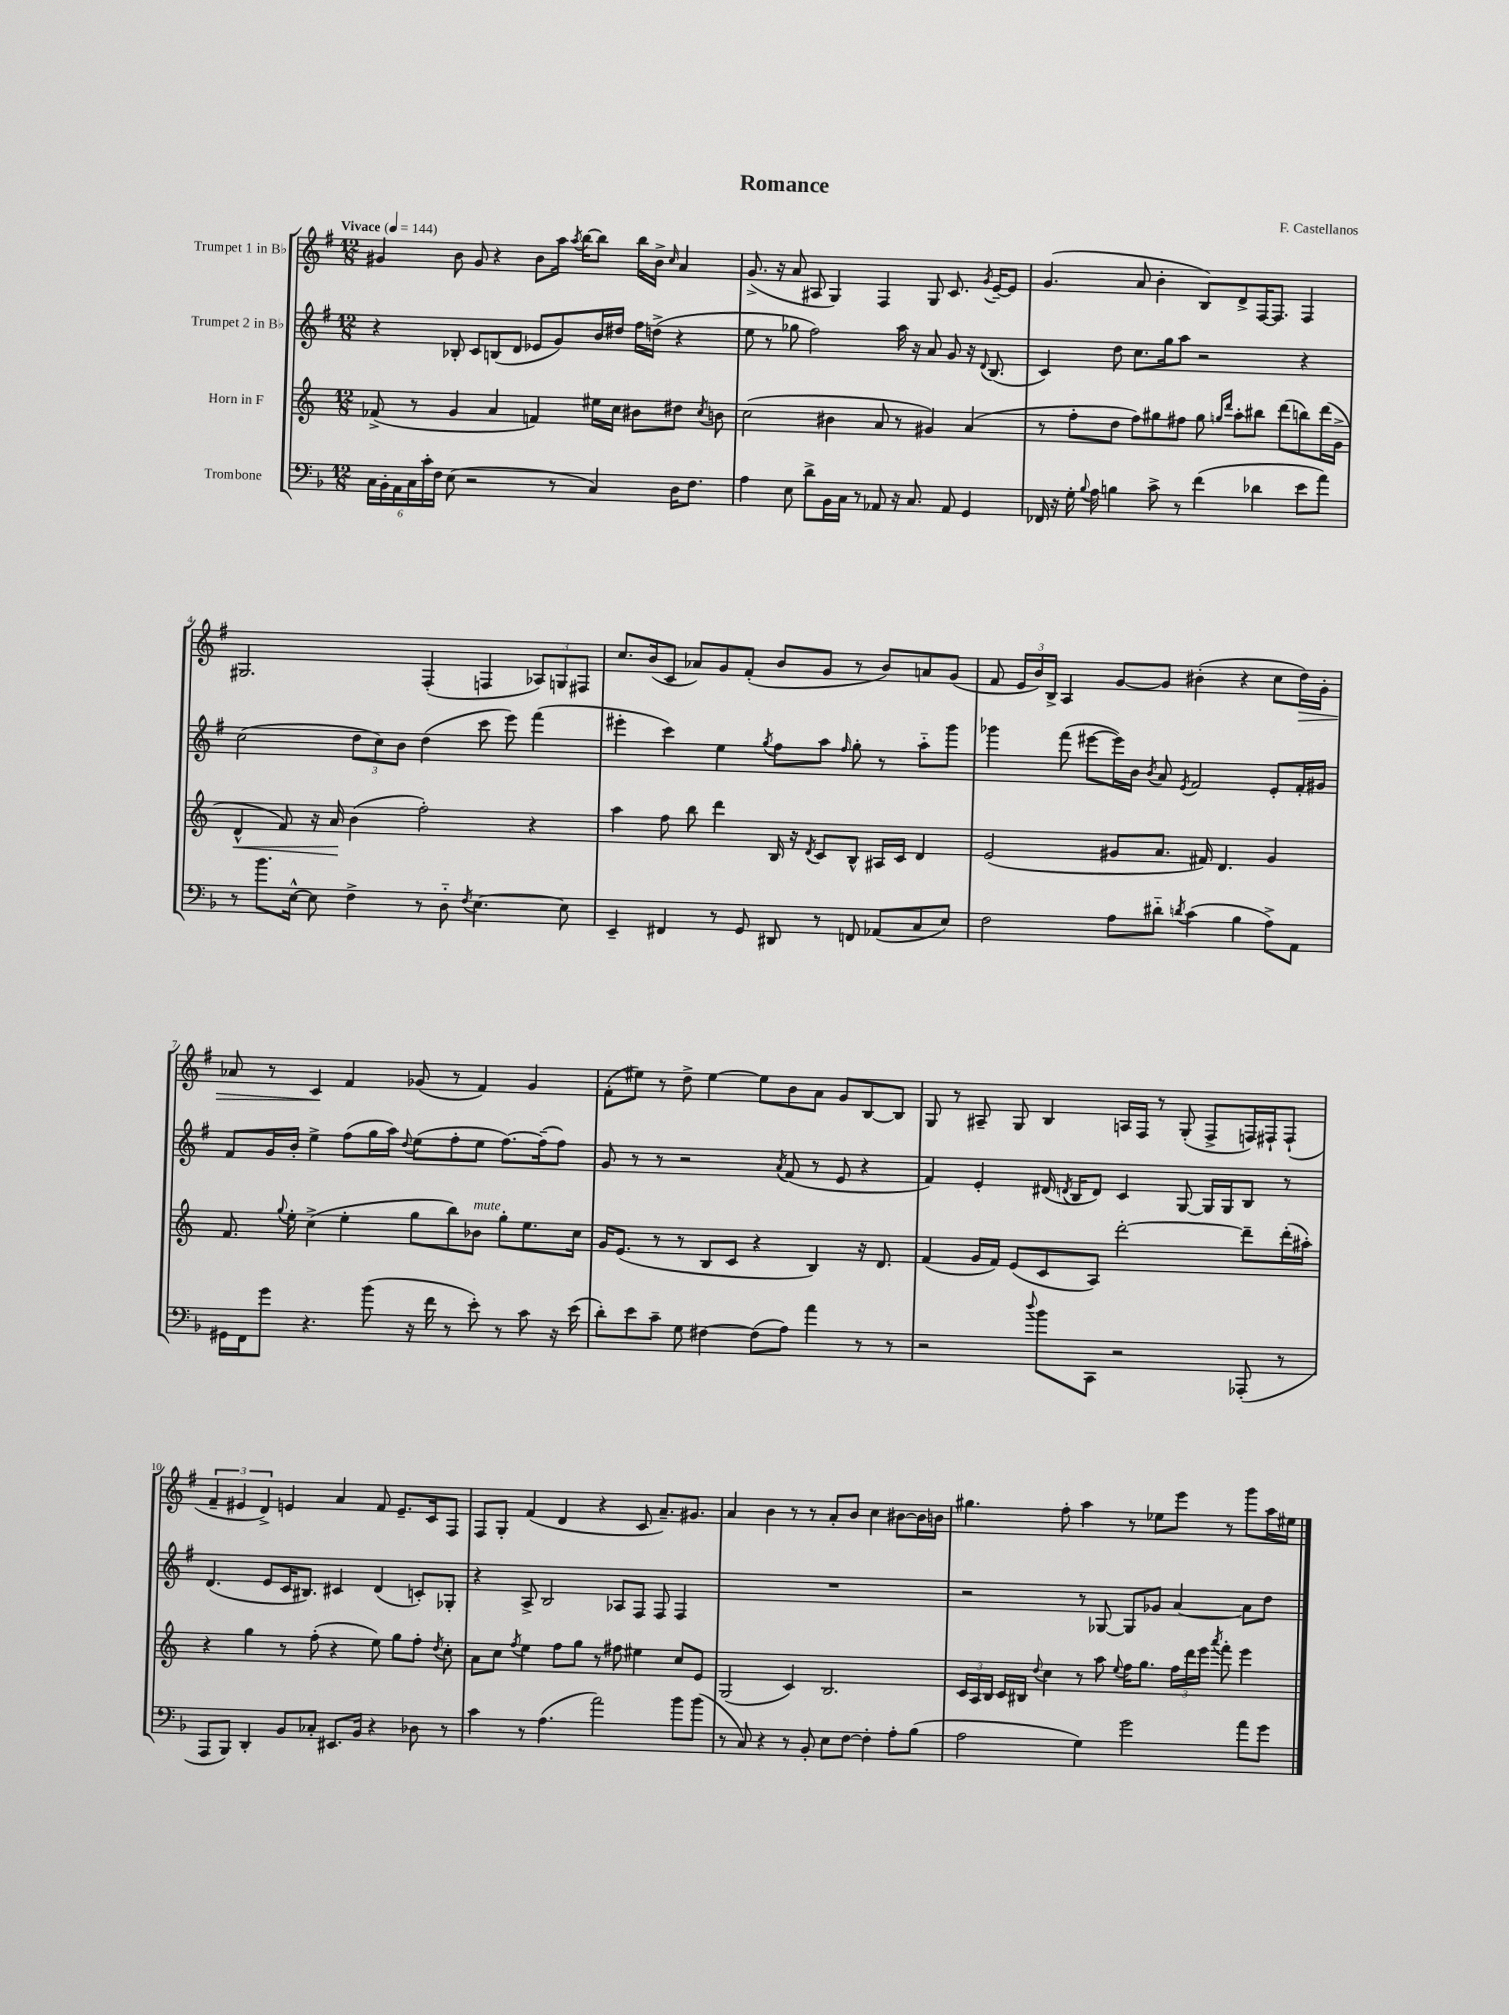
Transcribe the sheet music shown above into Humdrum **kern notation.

**kern	**kern	**dynam	**kern	**kern	**dynam
*part4	*part3	*part3	*part2	*part1	*part1
*staff4	*staff3	*staff3	*staff2	*staff1	*staff1
*I"Trombone	*I"Horn in F	*	*I"Trumpet 2 in B♭	*I"Trumpet 1 in B♭	*
*clefF4	*clefG2	*	*clefG2	*clefG2	*
*k[b-]	*k[]	*	*k[f#]	*k[f#]	*
*M12/8	*M12/8	*	*M12/8	*M12/8	*
*MM144	*MM144	*	*MM144	*MM144	*
=1	=1	=1	=1	=1	=1
!	!	!	!	!LO:TX:a:B:t=Vivace	!
24C\LL	(8f-X^/	.	4r	4g#X/	.
24BB-'\	.	.	.	.	.
24AA\	.	.	.	.	.
24C\	8r	.	.	.	.
24c'\	.	.	.	.	.
24F\JJ	.	.	.	.	.
(8E\	4g/	.	8B-X'/	8b\	.
2r	.	.	8c/L	8g#/	.
.	4a/	.	(8Bn/	4r	.
.	.	.	8d/J	.	.
.	4fn/)	.	8e-X/L	8b\L	.
8r	.	.	8g/)	16aa\Jk	.
.	.	.	.	8qaa/	.
.	.	.	.	[16bb\KL	.
4C/)	16ee#X\LL	.	16b/L	8bb\J]	.
.	16cc\JJ	.	16dd#X/JJ	.	.
.	8b#X\L	.	16ff#\LL	16bb\LL	.
.	.	.	(16ddn^\JJ	16b^\JJ	.
.	.	.	.	16qqcc/	.
16D\KL	8dd#X\J	.	4r	4a/	.
8.F\J	.	.	.	.	.
.	8qcc/	.	.	.	.
.	8bn\	.	.	.	.
=2	=2	=2	=2	=2	=2
4A\	(2cc\	.	8ee\	(8.g^/	.
.	.	.	8r	.	.
.	.	.	.	16r	.
8E\	.	.	8gg-X\	8a/	.
8d^\L	.	.	2ff#\)	8A#X/	.
16BB-\L	4b#X\	.	.	4G/)	.
16C\JJ	.	.	.	.	.
8r	.	.	.	.	.
8AA-X/	8a/	.	.	4F#/	.
16r	8r	.	16aa\	.	.
8.C/	.	.	16r	.	.
.	4g#X/)	.	8a/	8G/	.
8AA-/	.	.	8g/	8.c/	.
4GG/	(4a/	.	16r	.	.
.	.	.	8qqd/	8qg/	.
.	.	.	(8.B/	[16e~/KL	.
.	.	.	.	8e/J]	.
=3	=3	=3	=3	=3	=3
16FF-X/	8r	.	4c/)	(4.g/	.
16r	.	.	.	.	.
16G'\	8ff'\L	.	.	.	.
8qqB-/	.	.	.	.	.
16A\	.	.	.	.	.
4Bn\	8dd\J	.	8dd\	.	.
.	8ff\L)	.	8.cc\L	8a/	.
8c^\	8gg#X\	.	.	4b'\	.
.	.	.	16gg\k	.	.
8r	8ff#X\J	.	8aa\J	.	.
(4f\	8gg#\	.	2r	8B/L)	.
.	16qqggn/LL	.	.	.	.
.	16qqddd/JJ	.	.	.	.
.	8aa'\L	.	.	8d^/	.
4d-X\	8bb#X\J	.	.	[16F#/K	.
.	.	.	.	8.F#/J]	.
.	(8ddd\L	.	.	.	.
8e\L	8bbn\)	.	4r	4F#/	.
8a\J)	(16ddd\L	.	.	.	.
.	16g^\JJ	.	.	.	.
!!LO:LB:g=z
=4	=4	=4	=4	=4	=4
!	!	!LO:HP:b	!	!	!
8r	4d^^/	<	(2cc\	2.G#X/	.
8.b-\L	.	.	.	.	.
.	8f/)	.	.	.	.
[16E^^\Jk	.	.	.	.	.
8E\]	16r	.	.	.	.
.	16a/	.	.	.	.
4F^\	(4b\	[	12dd\L	.	.
.	.	.	12cc\)	.	.
.	.	.	12b\J	.	.
8r	2ff'\)	.	(4dd\	(4F#'/	.
8D\	.	.	.	.	.
8qF/	.	.	.	.	.
[4.E\	.	.	8ccc\	4Fn/	.
.	.	.	8eee\)	.	.
.	4r	.	(4fff#\	12A-X/L)	.
.	.	.	.	12Gn/	.
8E\]	.	.	.	.	.
.	.	.	.	12F#X/J	.
=5	=5	=5	=5	=5	=5
4EE~/	4aa\	.	4eee#X'\	8.cc/L	.
.	.	.	.	(16b/k	.
4FF#X/	8ff\	.	4ccc\)	8c/J	.
.	8bb\	.	.	8a-X/L)	.
8r	4ddd\	.	4ee\	8g/	.
8GG/	.	.	.	(8f#'/J	.
.	.	.	8qgg/	.	.
8DD#X/	16B/	.	8ff#\L	8b/L	.
.	16r	.	.	.	.
.	8qd/	.	.	.	.
8r	8c/L	.	8aa\J	8g/J	.
.	.	.	16qqff#/	.	.
8FFn/	8B^^/J	.	8gg'\	8r	.
(8AA-X/L	16A#X/LL	.	8r	8b/L)	.
.	16c/JJ	.	.	.	.
8C/	4d/	.	8aa\L	8an/	.
8E/J)	.	.	8ggg\J	(8g/J	.
=6	=6	=6	=6	=6	=6
2F\	(2e/	.	4ggg-X\	8f#/	.
.	.	.	.	24e/LL	.
.	.	.	.	24b/)	.
.	.	.	.	24B^/JJ	.
.	.	.	(8fff#\	4A/	.
.	.	.	[8eee#X\L	.	.
8A\L	8g#X/L	.	16eee#\L])	[8g/L	.
.	.	.	16b\JJ	.	.
.	.	.	8qb/	.	.
8d#X\J	8.a/J	.	8a/	8g/J]	.
8qdn/	.	.	8qe/	.	.
(4c\	.	.	2f#/	(4b#X'\	.
.	16f#X/)	.	.	.	.
.	4.d/	.	.	.	.
4B-\	.	.	.	4r	.
8A^\L)	4g#/	.	8e'/L	8cc\L	.
!	!	!	!	!	!LO:HP:b
8AA\J	.	.	16f#'/L	16dd\L)	>
.	.	.	16g#X/JJ	16g'\JJ	.
!!LO:LB:g=z
=7	=7	=7	=7	=7	=7
16GG#X\LL	8.f/	.	8f#/L	8a-X/	.
16FF\J	.	.	.	.	.
8g\J	.	.	16g/L	8r	.
.	8qqgg/	.	.	.	.
.	16ee'\	.	16b'/JJ	.	.
4.r	(4cc^\	.	4ee^\	4c/	.
.	4ee'\	.	(8ff#\L	4f#/	]
(8b-\	.	.	16gg\L	.	.
.	.	.	16aa\JJ)	.	.
.	.	.	8qqdd/	.	.
16r	8gg\L	.	(8ee\L	(8g-X/	.
16f\	.	.	.	.	.
8r	8bb\)	.	8ff#'\	8r	.
!	!LO:TX:a:i:t=mute	!	!	!	!
8e'\)	8b-X\J	.	8ee\J	4f#/)	.
8r	8gg'\L	.	[8.ff#\L)	.	.
8c\	8.ee\	.	.	4g-/	.
.	.	.	(16ff#~\k]	.	.
16r	.	.	8ff#\J)	.	.
(16e\	16cc\Jk	.	.	.	.
=8	=8	=8	=8	=8	=8
8d'\L)	16g/KL	.	8g/	(8f#'\L	.
.	(8.e/J	.	.	.	.
8e\	.	.	8r	8ee#X\J)	.
8c~\J	8r	.	8r	8r	.
8G\	8r	.	2r	8dd^\	.
[4F#X\	8B/L	.	.	[4ee#\	.
.	8c/J	.	.	.	.
(8F#\L]	4r	.	.	8ee#\L]	.
.	.	.	8qa/	.	.
8A\J)	.	.	(8f#/	8b\	.
4a\	4B/)	.	8r	8a\J	.
.	.	.	8e/	8g/L	.
8r	16r	.	4r	[8B/	.
.	8.d/	.	.	.	.
8r	.	.	.	8B/J]	.
=9	=9	=9	=9	=9	=9
2r	(4f/	.	4f#/)	8G/	.
.	.	.	.	8r	.
.	16g/LL	.	4e'/	8A#X~/	.
.	16f/JJ)	.	.	.	.
.	(8e/L	.	.	8G/	.
8qqdd/	.	.	.	.	.
8b-\L	8c/	.	(16d#X/	4B/	.
.	.	.	8qdn/	.	.
.	.	.	16B/KL	.	.
8CC\J	8A/J)	.	8d/J)	.	.
2r	[2ddd'\	.	4c/	16An/LL	.
.	.	.	.	16F#/JJ	.
.	.	.	.	8r	.
.	.	.	[8G/	(8G'/	.
.	.	.	16G/LL]	8F#^/L	.
.	.	.	16G/J	.	.
(8AAA-X'/	8ddd~\L]	.	8B/J	16Fn/L)	.
.	.	.	.	16F#X`/J	.
8r	(16ddd'\L	.	8r	(8F#`/J	.
.	16aa#X'\JJ)	.	.	.	.
!!LO:LB:g=z
=10	=10	=10	=10	=10	=10
8AAA/L	4r	.	(4.d/	6f#~/	.
8BBB-/J)	.	.	.	.	.
.	.	.	.	6e#X/	.
4DD'/	4gg\	.	.	.	.
.	.	.	.	6d^/)	.
.	.	.	8e/L	.	.
8BB-/L	8r	.	16c/K	4en/	.
.	.	.	8.B#X/J)	.	.
8C-X'/J	(8ff'\	.	.	.	.
8.EE#X/L	4r	.	4c#X/	4a/	.
16BB-/Jk	.	.	.	.	.
4r	8ee\)	.	(4d/	8f#/	.
.	8gg\L	.	.	8.e~/L	.
8D-X\	8ff'\J	.	8cn'/L)	.	.
.	.	.	.	16c/k	.
.	8qdd/	.	.	.	.
8r	8cc'\	.	8G-X'/J	8F#/J	.
=11	=11	=11	=11	=11	=11
4c\	8a\L	.	4r	8F#/L	.
.	8cc\J	.	.	8G'/J	.
.	8qff/	.	.	.	.
8r	4ee\	.	8A^/	(4f#/	.
(4.A\	.	.	2B/	.	.
.	8ff\L	.	.	4d/	.
.	8gg\J	.	.	.	.
2a\)	8r	.	.	4r	.
.	8ff#X\	.	8A-X/L	.	.
.	4ee#X\	.	8F#/J	8c/	.
.	.	.	8F#/	8.a~/L)	.
8b-\L	8cc/L	.	4F#/	.	.
.	.	.	.	8.g#X/J	.
(8b-\J	8e/J	.	.	.	.
=12	=12	=12	=12	=12	=12
8r	(2G/	.	1.r	4a/	.
8C/)	.	.	.	.	.
4r	.	.	.	4b\	.
8r	4c/)	.	.	8r	.
8BB-'/	.	.	.	8r	.
8E\L	2.B/	.	.	8a'/L	.
[8F\J	.	.	.	8b/J	.
4F'\]	.	.	.	4cc\	.
8A'\L	.	.	.	[8b#X\L	.
(8B-\J	.	.	.	16b#\L]	.
.	.	.	.	16bn\JJ	.
=13	=13	=13	=13	=13	=13
2A\	24c/LL	.	2r	4.gg#X\	.
.	24A/	.	.	.	.
.	24B/JJ	.	.	.	.
.	16c/LL	.	.	.	.
.	16B#X/JJ	.	.	.	.
.	8qqdd/	.	.	.	.
.	4cc\	.	.	.	.
.	.	.	.	8ff#'\	.
4G\)	8r	.	8r	4aa\	.
.	8aa\	.	[8G-X/	.	.
.	8qqee/	.	.	.	.
2g\	16ff\KL	.	8G-/L]	8r	.
.	8.gg\J	.	.	.	.
.	.	.	8g-X/J	8ee-X\L	.
.	24ff\LL	.	[4a/	8eee\J	.
.	24ddd\	.	.	.	.
.	24eee\JJ	.	.	.	.
.	8qaaa/	.	.	.	.
.	8fff'\	.	.	8r	.
8a\L	4eee\	.	8a\L]	8ggg\L	.
8g\J	.	.	8dd\J	16aa\L	.
.	.	.	.	16ee#X\JJ	.
==	==	==	==	==	==
*-	*-	*-	*-	*-	*-
